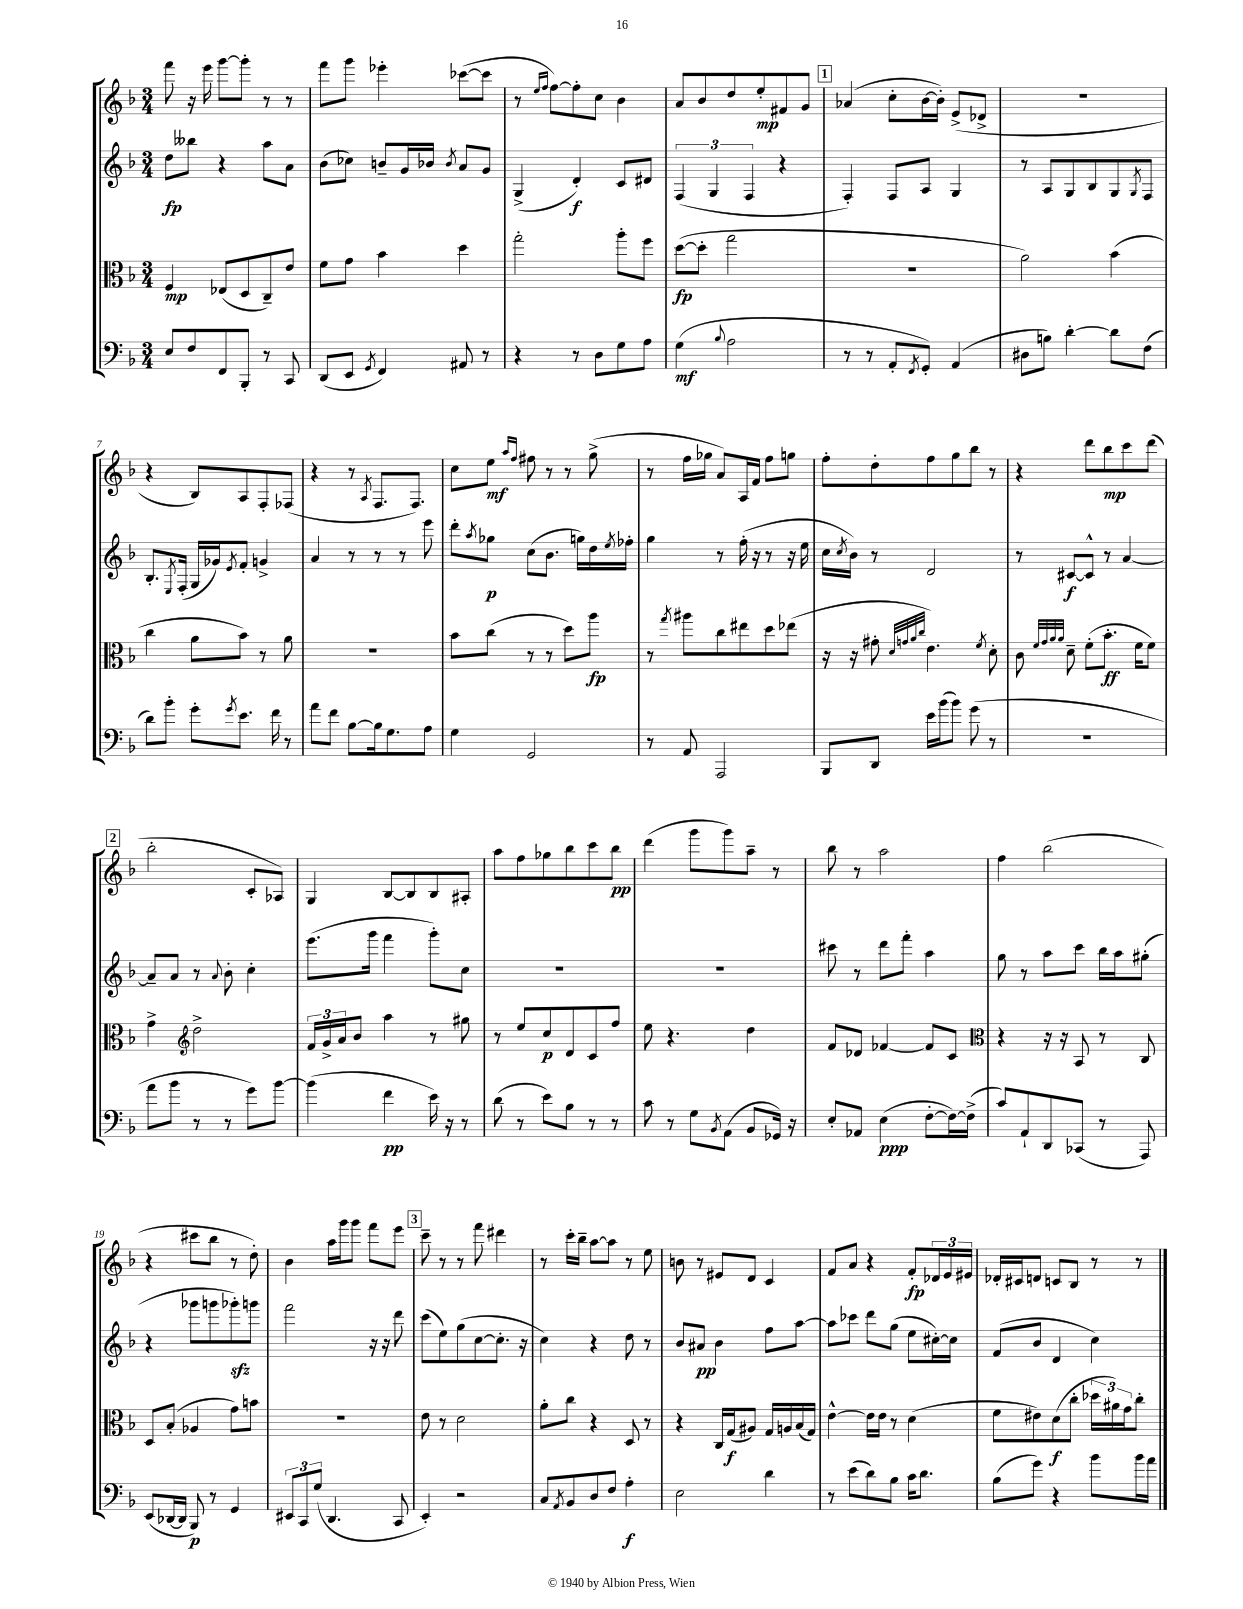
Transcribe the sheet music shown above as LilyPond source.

<<
\new StaffGroup <<
\new Staff = "s0" {
    \clef treble \key f \major \numericTimeSignature \time 3/4
    f'''8 r16 e'''16 g'''8~ g'''8-. r8 r8 |
    f'''8 g'''8 ees'''4-. ces'''8~( ces'''8 |
    r8 \grace { e''16 f''16 } f''8~) f''8-. c''8 bes'4 |
    a'8 bes'8 d''8 e''8-.\mp fis'8 g'8 |
    \mark \markup { \box "1" } aes'4( c''8-. bes'16~ bes'16-.) e'8->( des'8-> |
    R2. |
    r4 bes8) a8 f8-. fes8( |
    r4 r8 \acciaccatura { a8 } f8. f8.) |
    c''8 e''8\mf \grace { a''16 f''16 } fis''8 r8 r8 g''8->( |
    r8 f''16 ges''16 a'8) a16 f'16 f''8 g''8 |
    f''8-. d''8-. f''8 g''8 bes''8 r8 |
    r4 d'''8 bes''8\mp c'''8 d'''8( |
    \mark \markup { \box "2" } bes''2-. c'8-. aes8) |
    g4 bes8~ bes8 bes8 ais8-. |
    a''8 f''8 ges''8 bes''8 c'''8 bes''8\pp |
    d'''4( g'''8 g'''8) a''8-- r8 |
    bes''8 r8 a''2 |
    f''4 bes''2( |
    r4 cis'''8 bes''8 r8 d''8-.) |
    bes'4 a''16 g'''16 g'''8 f'''8 e'''8 |
    \mark \markup { \box "3" } c'''8-- r8 r8 f'''8 dis'''4 |
    r8 c'''16-. bes''16-- a''8~ a''8 r8 e''8 |
    b'8 r8 eis'8 d'8 c'4 |
    f'8 a'8 r4 f'8-.\fp \tuplet 3/2 { des'16 e'16 eis'16 } |
    des'16-. cis'16 d'8 c'8 bes8 r8 r8 \bar "|." |
}
\new Staff = "s1" {
    \clef treble \key f \major \numericTimeSignature \time 3/4
    d''8\fp beses''8 r4 a''8 a'8 |
    bes'8( ces''8) b'8-- g'16 bes'16 \acciaccatura { bes'8 } a'8 g'8 |
    g4->( d'4-.\f) c'8 dis'8 |
    \tuplet 3/2 { f4( g4 f4 } r4 |
    \mark \markup { \box "1" } f4-.) f8 a8 g4 |
    r8 a8 g8 bes8 g8 \acciaccatura { g8 } f8 |
    bes8.-. \acciaccatura { e8 } f16-.( g16 ges'16) \acciaccatura { e'8 } f'8-. g'4-> |
    a'4 r8 r8 r8 e'''8 |
    d'''8-. \acciaccatura { a''8 } ges''8\p c''8( bes'8. g''16) d''16 \acciaccatura { e''8 } fes''16-. |
    g''4 r8 f''16-.( r16 r8 r16 e''16 |
    c''16 \acciaccatura { c''8 } bes'16) r8 d'2 |
    r8 cis'8~\f cis'8-^ r8 a'4~ |
    \mark \markup { \box "2" } a'8-- a'8 r8 \appoggiatura { a'8 } bes'8-. c''4-. |
    e'''8.( g'''16 f'''4 g'''8-.) c''8 |
    R2. |
    R2. |
    cis'''8 r8 d'''8 f'''8-. a''4 |
    g''8 r8 a''8 c'''8 bes''16 a''16 gis''8-.( |
    r4 ges'''8 g'''8 ges'''8-.\sfz) g'''8 |
    f'''2 r16 r16 d'''8 |
    \mark \markup { \box "3" } c'''8( e''8) g''8( c''8~ c''8.-. r16 |
    c''4) r4 d''8 r8 |
    bes'8 ais'8\pp bes'4 f''8 a''8~ |
    a''8 ces'''8 d'''8 g''8( e''8 cis''16~-.) cis''16 |
    f'8( bes'8 d'4 c''4) \bar "|." |
}
\new Staff = "s2" {
    \clef alto \key f \major \numericTimeSignature \time 3/4
    f4\mp ees8( d8 c8--) e'8 |
    f'8 g'8 bes'4 d''4 |
    g''2-. a''8-. f''8 |
    d''8~\fp( d''8-. g''2 |
    \mark \markup { \box "1" } R2. |
    a'2) bes'4( |
    c''4 a'8 bes'8) r8 a'8 |
    R2. |
    bes'8 c''8( r8 r8 d''8) a''8\fp |
    r8 \acciaccatura { g''8 } ais''8 c''8 eis''8 d''8 ees''8( |
    r16 r16 gis'8-. \grace { d'32 g'32 a'32 c''32 } e'4.) \acciaccatura { f'8 } d'8-. |
    c'8 \grace { f'32 g'32 a'32 a'32 } d'8-- f'8-.( bes'8.-.\ff f'16 f'8) |
    \mark \markup { \box "2" } g'4-> \clef treble d''2-> |
    \tuplet 3/2 { f'16 g'16-> a'16 } bes'8 a''4 r8 gis''8 |
    r8 e''8 c''8\p d'8 c'8 f''8 |
    e''8 r4. d''4 |
    f'8 des'8 fes'4~ fes'8 c'8 |
    \clef alto r4 r16 r16 bes,8 r8 c8 |
    d8 bes8-.( aes4 g'8) b'8 |
    R2. |
    \mark \markup { \box "3" } e'8 r8 d'2 |
    a'8-. c''8 r4 d8 r8 |
    r4 c16 g16\f( ais8) g16 a16 bes16( g16) |
    e'4~-^ e'16 e'16 r8 d'4( |
    f'8 eis'8) d'8\f( c''8-. \tuplet 3/2 { des''16 ais'16) g'16 } c''8-. \bar "|." |
}
\new Staff = "s3" {
    \clef bass \key f \major \numericTimeSignature \time 3/4
    e8 f8 f,8 bes,,8-. r8 c,8 |
    d,8( e,8 \acciaccatura { g,8 } f,4) ais,8 r8 |
    r4 r8 d8 g8 a8 |
    g4\mf( \appoggiatura { bes8 } a2 |
    \mark \markup { \box "1" } r8 r8 a,8-. \acciaccatura { f,8 } g,8-.) a,4( |
    dis8 b8) d'4~-. d'8 f8( |
    d'8) bes'8-. g'8-. \acciaccatura { g'8 } e'8. f'16 r8 |
    a'8 f'8 bes8~ bes16 g8. a8 |
    g4 g,2 |
    r8 a,8 a,,2 |
    bes,,8 d,8 e'16 bes'16( bes'8) g'8( r8 |
    R2. |
    \mark \markup { \box "2" } a'8 bes'8 r8 r8 g'8) bes'8~ |
    bes'4( f'4\pp e'16) r16 r8 |
    d'8( r8 e'8) bes8 r8 r8 |
    c'8 r8 g8 \acciaccatura { bes,8 } a,8( bes,8 ges,16) r16 |
    e8-. aes,8 e4\ppp( f8~-. f16~) f16->( |
    c'8) a,8-! d,8 ces,8( r8 a,,8) |
    e,8( des,16~ des,16 bes,,8\p) r8 g,4 |
    \tuplet 3/2 { eis,8 c,8 g8( } d,4. c,8 |
    \mark \markup { \box "3" } e,4-.) r2 |
    c8 \acciaccatura { a,8 } bes,8 d8 f8 a4-.\f |
    e2 d'4 |
    r8 e'8( d'8) bes8 c'16 d'8. |
    bes8( g'8) r4 bes'8 bes'16 a'16 \bar "|." |
}
>>
>>
